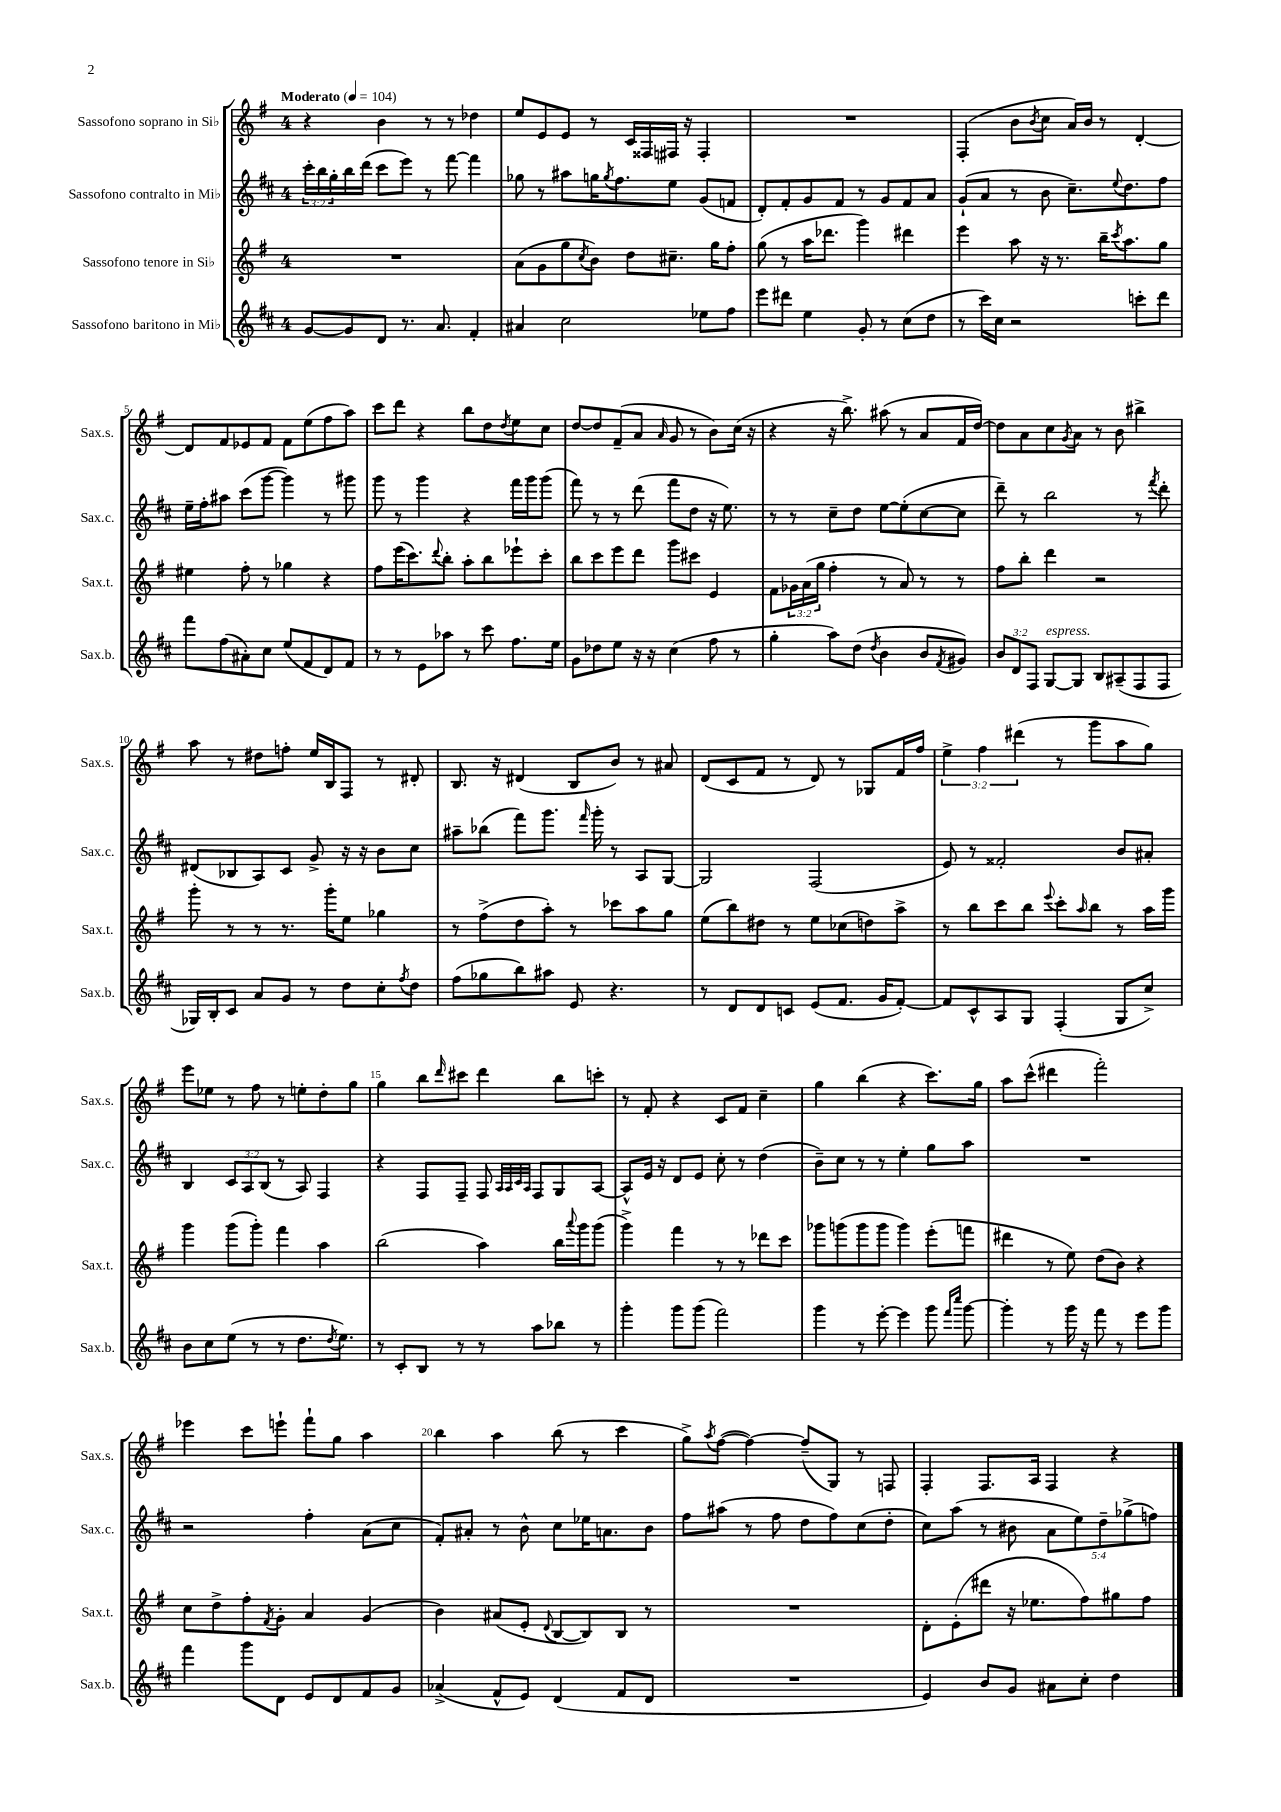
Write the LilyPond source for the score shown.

<<
\new StaffGroup <<
\new Staff = "s0" \with { instrumentName = "Sassofono soprano in Sib" shortInstrumentName = "Sax.s." } {
    \clef treble \key g \major \once \override Staff.TimeSignature.style = #'single-digit \time 4/4 \override Staff.TupletNumber.text = #tuplet-number::calc-fraction-text \tempo "Moderato" 4 = 104
    r4 b'4 r8 r8 des''4 |
    e''8 e'8 e'8 r8 c'16 fisis16 fis16 r16 fis4-. |
    R1 |
    fis4-.( b'8 \acciaccatura { b'8 } c''8 a'16) b'16 r8 d'4~-. |
    d'8 fis'8 ees'8 fis'8 fis'8 e''8( fis''8 a''8) |
    c'''8 d'''8 r4 b''8 d''8 \acciaccatura { d''8 } e''8 c''8 |
    d''8~ d''8 fis'8--( a'8 \grace { a'16 } g'8 r8 b'8) c''16( r16 |
    r4 r16 b''8.->) ais''8( r8 a'8 fis'16 d''16~) |
    d''8 a'8 c''8 \acciaccatura { g'8 } a'8 r8 b'8 bis''4-> |
    a''8 r8 dis''8 f''8-. e''16 b16 fis8 r8 dis'8-. |
    b8. r16 dis'4( b8 b'8) r8 ais'8 |
    d'8( c'8 fis'8 r8 d'8) r8 ges8 fis'16 fis''16 |
    \tuplet 3/2 { e''4-> fis''4 dis'''4( } r8 g'''8 a''8 g''8) |
    e'''8 ees''8 r8 fis''8 r8 e''8-. d''8-. g''8 |
    g''4 b''8 \grace { d'''16 } cis'''8 d'''4 b''8 c'''8-. |
    r8 fis'8-. r4 c'8 fis'8 c''4-- |
    g''4 b''4( r4 c'''8.) g''16 |
    a''8 c'''8-^( dis'''4 fis'''2-.) |
    ees'''4 c'''8 e'''8-! fis'''8-! g''8 a''4 |
    b''4 a''4 b''8( r8 c'''4 |
    g''8->) \acciaccatura { a''8 } fis''8~( fis''4~) fis''8--( g8) r8 f8 |
    fis4-. fis8. a16 fis4 r4 \bar "|." |
}
\new Staff = "s1" \with { instrumentName = "Sassofono contralto in Mib" shortInstrumentName = "Sax.c." } {
    \clef treble \key d \major \once \override Staff.TimeSignature.style = #'single-digit \time 4/4 \override Staff.TupletNumber.text = #tuplet-number::calc-fraction-text
    \tuplet 3/2 { cis'''16-. b''16 g''16-. } b''16 d'''16( cis'''8 e'''8) r8 fis'''8~ fis'''4 |
    ges''8 r8 ais''8 g''16 \acciaccatura { g''8 } fis''8. e''8 g'8( f'8 |
    d'8-.) fis'8-. g'8 fis'8 r8 g'8 fis'8 a'8 |
    g'8-!( a'8 r8 b'8 cis''8.--) \appoggiatura { e''8 } d''8. fis''8 |
    e''16-- fis''16-. ais''8 cis'''8( g'''8~ g'''4) r8 gis'''8 |
    g'''8 r8 g'''4 r4 fis'''16 g'''16 g'''8( |
    fis'''8) r8 r8 d'''8( fis'''8 d''8 r16 e''8.) |
    r8 r8 cis''8-- d''8 e''8~ e''8-.( cis''8~ cis''8 |
    d'''8--) r8 b''2 r8 \acciaccatura { fis'''8 } d'''8-. |
    dis'8( bes8 a8) cis'8 g'8-> r16 r16 b'8 cis''8 |
    ais''8-- bes''8( fis'''8) g'''8. \grace { fis'''16 } g'''16-. r8 a8 g8~ |
    g2 fis2( |
    e'8) r8 fisis'2-. b'8 ais'8-. |
    b4 \tuplet 3/2 { cis'8 a8 b8( } r8 a8) fis4 |
    r4 fis8 fis8-- fis8 \grace { a32 a32 cis'32 a32 } fis8 g8 a8~ |
    a8-^ e'16 r16 d'8 e'8 cis''8-. r8 d''4( |
    b'8--) cis''8 r8 r8 e''4-. g''8 a''8 |
    R1 |
    r2 fis''4-. a'8( cis''8 |
    fis'8-.) ais'8-. r8 b'8-^ cis''8 ees''16 a'8. b'8 |
    fis''8 ais''8( r8 fis''8 d''8 fis''8) cis''8( d''8-. |
    cis''8) a''8( r8 bis'8 \tuplet 5/4 { a'8 e''8) d''8-- ges''8->( f''8) } \bar "|." |
}
\new Staff = "s2" \with { instrumentName = "Sassofono tenore in Sib" shortInstrumentName = "Sax.t." } {
    \clef treble \key g \major \once \override Staff.TimeSignature.style = #'single-digit \time 4/4 \override Staff.TupletNumber.text = #tuplet-number::calc-fraction-text
    R1 |
    a'8( g'8 g''8 \acciaccatura { c''8 } b'8) d''8 cis''8.-- g''16 fis''8-. |
    g''8( r8 a''16 des'''8. g'''4) dis'''4 |
    e'''4 a''8 r16 r8. b''16-- \acciaccatura { c'''8 } a''8. g''8 |
    eis''4 fis''8-. r8 ges''4 r4 |
    fis''8 e'''16( c'''8.) \appoggiatura { d'''8 } b''8-. a''8-. b''8 ees'''8-! c'''8-. |
    b''8 c'''8 e'''8 d'''8 g'''8 cis'''8 e'4 |
    fis'8 \tuplet 3/2 { ges'16 a'16( g''16 } fis''4-. r8 a'8) r8 r8 |
    fis''8 b''8-. d'''4 r2 |
    g'''8-. r8 r8 r8. g'''16-. e''8 ges''4 |
    r8 fis''8->( d''8 a''8-.) r8 ces'''8 a''8 g''8 |
    e''8( b''8) dis''8 r8 e''8 ces''8( d''8) a''8-> |
    r8 b''8 c'''8 b''8 \appoggiatura { e'''8 } c'''8-. \grace { a''16 } b''8 r8 a''16 g'''16 |
    g'''4 g'''8( g'''8-.) fis'''4 a''4 |
    b''2( a''4) b''16 \appoggiatura { a'''8 } g'''16 g'''8( |
    g'''4->) fis'''4 r8 r8 des'''8 c'''8 |
    ges'''8 g'''8( g'''8 g'''8 g'''4) e'''8-.( f'''8 |
    dis'''4 r8 e''8) d''8( b'8) r4 |
    c''8 d''8-> fis''8-. \acciaccatura { fis'8 } g'8-. a'4 g'4( |
    b'4) ais'8( e'8-. \appoggiatura { d'8 } b8~ b8) b8 r8 |
    R1 |
    d'8-. e'8-.( dis'''8 r16 ees''8. fis''8) gis''8 fis''8 \bar "|." |
}
\new Staff = "s3" \with { instrumentName = "Sassofono baritono in Mib" shortInstrumentName = "Sax.b." } {
    \clef treble \key d \major \once \override Staff.TimeSignature.style = #'single-digit \time 4/4 \override Staff.TupletNumber.text = #tuplet-number::calc-fraction-text
    g'8~ g'8 d'8 r8. a'8. fis'4-. |
    ais'4 cis''2 ees''8 fis''8 |
    e'''8 dis'''8 e''4 g'8-. r8 cis''8( d''8 |
    r8 cis'''16) cis''16 r2 c'''8-. d'''8 |
    fis'''8 fis''8( ais'8-.) cis''8 e''8( fis'8 d'8) fis'8 |
    r8 r8 e'8 aes''8 r8 cis'''8 fis''8. e''16 |
    g'8 des''8 e''8 r16 r16 cis''4( fis''8 r8 |
    g''4-. a''8) d''8( \acciaccatura { d''8 } b'4 b'8 \acciaccatura { fis'8 } gis'8) |
    \tuplet 3/2 { b'8 d'8 fis8 } g8~^\markup { \italic "espress." } g8 b8 ais8--( fis8 fis8 |
    ges16) b16-. cis'8 a'8 g'8 r8 d''8 cis''8-. \acciaccatura { fis''8 } d''8 |
    fis''8( ges''8 b''8) ais''8 e'8 r4. |
    r8 d'8 d'8 c'8 e'8( fis'8. g'16 fis'8~-.) |
    fis'8 cis'8-^ a8 g8 fis4-.( g8 cis''8->) |
    b'8 cis''8 e''8( r8 r8 d''8. \acciaccatura { d''8 } e''8.) |
    r8 cis'8-. b8 r8 r8 a''8 bes''8 r8 |
    g'''4-. g'''8 g'''8( fis'''2) |
    g'''4 r8 e'''8~-. e'''4 g'''8 \grace { fis'''16 cis''''16 } g'''8~ |
    g'''4-. r8 g'''16 r16 fis'''8 r8 e'''8 g'''8 |
    fis'''4 g'''8 d'8 e'8 d'8 fis'8 g'8 |
    aes'4->( fis'8-^ e'8) d'4( fis'8 d'8 |
    R1 |
    e'4) b'8 g'8 ais'8 cis''8-. d''4 \bar "|." |
}
>>
>>
\layout { \context { \Score \override BarNumber.break-visibility = ##(#f #t #t) barNumberVisibility = #(every-nth-bar-number-visible 5) } }
